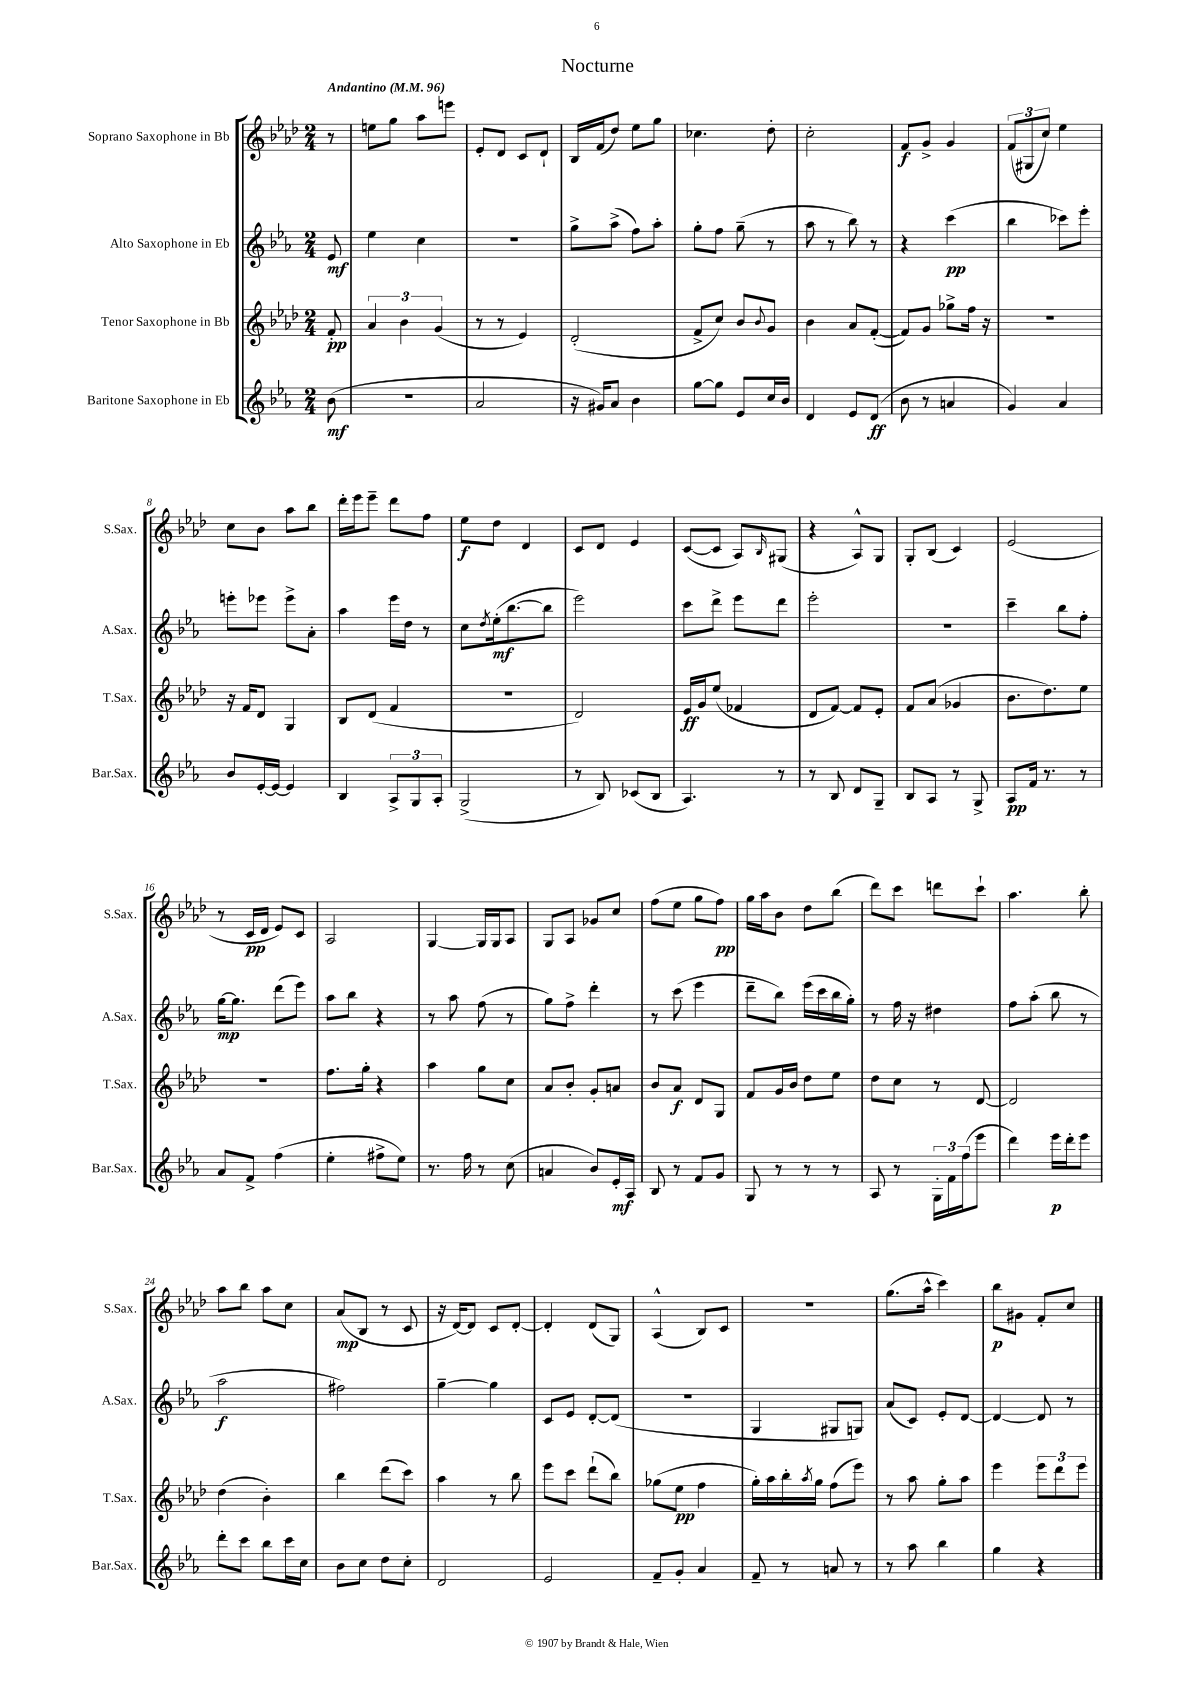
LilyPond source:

\header { title = "Nocturne" }
<<
\new StaffGroup <<
\new Staff = "s0" \with { instrumentName = "Soprano Saxophone in Bb" shortInstrumentName = "S.Sax." } {
    \clef treble \key aes \major \numericTimeSignature \time 2/4 \partial 8 \tempo "Andantino" 4 = 96
    r8 |
    e''8 g''8 aes''8 e'''8 |
    ees'8-. des'8 c'8 des'8-! |
    bes16 f'16( des''8) ees''8 g''8 |
    ces''4. des''8-. |
    c''2-. |
    f'8\f g'8-> g'4 |
    \tuplet 3/2 { f'8( gis8 c''8) } ees''4 |
    c''8 bes'8 aes''8 bes''8 |
    des'''16-. ees'''16 ees'''8-- des'''8 f''8 |
    ees''8\f des''8 des'4 |
    c'8 des'8 ees'4 |
    c'8~( c'8 aes8) \grace { bes16 } gis8( |
    r4 aes8-^) g8 |
    g8-. bes8( c'4) |
    ees'2( |
    r8 c'16\pp des'16 ees'8) c'8 |
    aes2 |
    g4~ g16 g16 aes8 |
    g8 aes8 ges'8 c''8 |
    f''8( ees''8 g''8 f''8\pp) |
    g''16 aes''16 bes'8 des''8 bes''8( |
    des'''8) c'''8 d'''8 c'''8-! |
    aes''4. bes''8-. |
    aes''8 bes''8 aes''8 c''8 |
    aes'8\mp( bes8 r8 c'8 |
    r16 des'16~) des'8 c'8 des'8~-. |
    des'4-. des'8( g8) |
    aes4-^( bes8) c'8 |
    R2 |
    g''8.( aes''16-^ c'''4) |
    bes''8\p gis'8 f'8-. c''8 \bar "|." |
}
\new Staff = "s1" \with { instrumentName = "Alto Saxophone in Eb" shortInstrumentName = "A.Sax." } {
    \clef treble \key ees \major \numericTimeSignature \time 2/4 \partial 8
    ees'8\mf |
    ees''4 c''4 |
    r2 |
    g''8-> aes''8->( f''8) aes''8-. |
    g''8-. f''8 g''8--( r8 |
    aes''8 r8 bes''8) r8 |
    r4 c'''4\pp( |
    bes''4 ces'''8) ees'''8-. |
    e'''8-. ees'''8 ees'''8-> aes'8-. |
    aes''4 ees'''16 d''16 r8 |
    c''8 \acciaccatura { d''8 } ees''16-.\mf( bes''8.~ bes''8 |
    ees'''2) |
    c'''8 d'''8-> ees'''8 d'''8 |
    ees'''2-. |
    r2 |
    c'''4-- bes''8 f''8-. |
    g''16~\mp g''8. d'''8( ees'''8) |
    aes''8 bes''8 r4 |
    r8 aes''8 f''8( r8 |
    g''8) f''8-> d'''4-. |
    r8 c'''8( ees'''4 |
    d'''8-- bes''8) ees'''16( c'''16 bes''16 g''16-.) |
    r8 f''16 r16 dis''4 |
    f''8 aes''8-.( bes''8 r8 |
    aes''2\f |
    fis''2) |
    g''4~-- g''4 |
    c'8 ees'8 d'8~-. d'8( |
    R2 |
    g4 gis8 g8) |
    aes'8( c'8) ees'8-. d'8~ |
    d'4~ d'8 r8 \bar "|." |
}
\new Staff = "s2" \with { instrumentName = "Tenor Saxophone in Bb" shortInstrumentName = "T.Sax." } {
    \clef treble \key aes \major \numericTimeSignature \time 2/4 \partial 8
    f'8-.\pp |
    \tuplet 3/2 { aes'4 bes'4 g'4( } |
    r8 r8 ees'4) |
    des'2-.( |
    f'8-> c''8) bes'8 \appoggiatura { bes'8 } g'8 |
    bes'4 aes'8 f'8~-.( |
    f'8) g'8 ges''8-> f''16 r16 |
    R2 |
    r16 f'16 des'8 g4 |
    bes8 des'8( f'4 |
    R2 |
    des'2) |
    ees'16\ff g'16 ees''8( fes'4 |
    des'8 f'8~) f'8 ees'8-. |
    f'8 aes'8( ges'4 |
    bes'8. des''8.) ees''8 |
    r2 |
    f''8. g''16-. r4 |
    aes''4 g''8 c''8 |
    aes'8 bes'8-. g'8-. a'8 |
    bes'8 aes'8\f des'8 g8 |
    f'8 g'16 bes'16 des''8 ees''8 |
    des''8 c''8 r8 des'8~ |
    des'2 |
    des''4( bes'4-.) |
    bes''4 des'''8( c'''8) |
    aes''4 r8 bes''8 |
    ees'''8 c'''8 des'''8-!( bes''8) |
    ges''8( ees''8\pp f''4 |
    g''16-.) aes''16 bes''16-. \acciaccatura { aes''8 } g''16 f''8( ees'''8) |
    r8 aes''8 g''8-. aes''8 |
    ees'''4 \tuplet 3/2 { ees'''8 des'''8 ees'''8 } \bar "|." |
}
\new Staff = "s3" \with { instrumentName = "Baritone Saxophone in Eb" shortInstrumentName = "Bar.Sax." } {
    \clef treble \key ees \major \numericTimeSignature \time 2/4 \partial 8
    bes'8\mf( |
    r2 |
    aes'2 |
    r16 gis'16) aes'8 bes'4 |
    g''8~ g''8 ees'8 c''16 bes'16 |
    d'4 ees'8 d'8\ff( |
    bes'8 r8 a'4 |
    g'4) aes'4 |
    bes'8 ees'16~-. ees'16~ ees'4 |
    bes4 \tuplet 3/2 { aes8-> g8 aes8-. } |
    g2->( |
    r8 bes8) ces'8( bes8 |
    aes4.) r8 |
    r8 bes8 d'8 g8-- |
    bes8 aes8 r8 g8-> |
    aes8\pp f'16 r8. r8 |
    aes'8 f'8-> f''4( |
    ees''4-. fis''8-> ees''8) |
    r8. f''16 r8 c''8( |
    a'4 bes'8) ees'16-.\mf aes16 |
    bes8 r8 f'8 g'8 |
    g8 r8 r8 r8 |
    aes8 r8 \tuplet 3/2 { g16-. f'16 f''16( } ees'''8 |
    d'''4) ees'''16\p d'''16-. ees'''8 |
    d'''8-. c'''8 bes''8 c'''16 c''16 |
    bes'8 c''8 d''8 c''8-. |
    d'2 |
    ees'2 |
    f'8-- g'8-. aes'4 |
    f'8-- r8 a'8 r8 |
    r8 aes''8 bes''4 |
    g''4 r4 \bar "|." |
}
>>
>>
